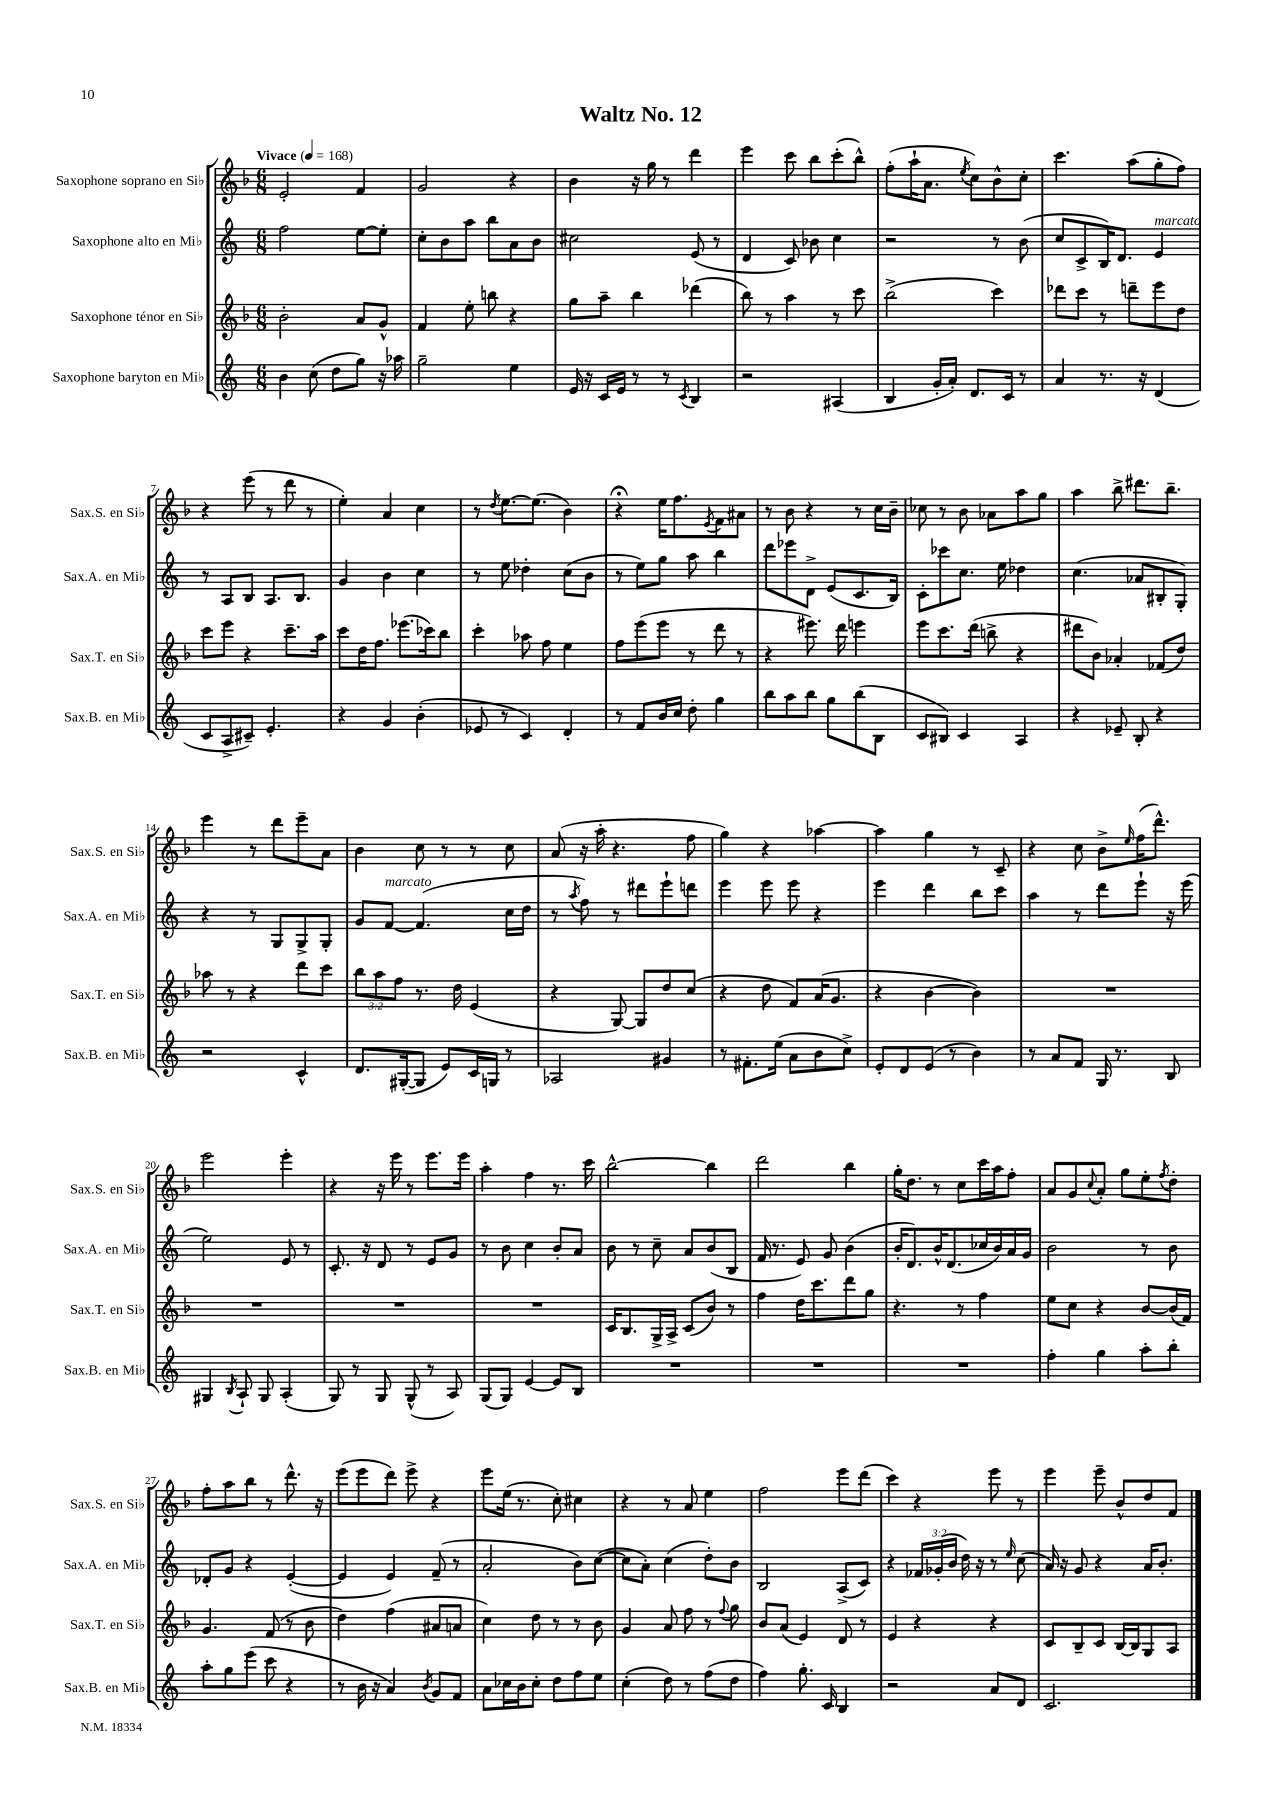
\header { title = "Waltz No. 12" }
<<
\new StaffGroup <<
\new Staff = "s0" \with { instrumentName = "Saxophone soprano en Sib" shortInstrumentName = "Sax.S. en Sib" } {
    \clef treble \key f \major \numericTimeSignature \time 6/8 \tempo "Vivace" 4 = 168
    e'2-. f'4 |
    g'2 r4 |
    bes'4 r16 g''16 r8 d'''4 |
    e'''4 c'''8 bes''8 c'''8-.( bes''8-^) |
    f''8-.( a''16-! a'8. \acciaccatura { e''8 } c''8) bes'8-^ c''8-. |
    c'''4. a''8( g''8-. f''8) |
    r4 e'''8( r8 d'''8 r8 |
    e''4-.) a'4 c''4 |
    r8 \acciaccatura { d''8 } e''8.~ e''8.( bes'4) |
    r4\fermata e''16 f''8. \acciaccatura { e'8 } f'8 ais'8 |
    r8 bes'8 r4 r8 c''16 bes'16-- |
    ces''8 r8 bes'8 aes'8 a''8 g''8 |
    a''4 bes''8-> dis'''8. bes''8.-- |
    e'''4 r8 d'''8 e'''8-- a'8 |
    bes'4 c''8 r8 r8 c''8 |
    a'8( r16 a''16-. r4. f''8 |
    g''4) r4 aes''4~ |
    aes''4 g''4 r8 c'8-- |
    r4 c''8 bes'8-> \grace { e''16 } f''16( d'''8.-^) |
    e'''2 e'''4-. |
    r4 r16 e'''16 r8 e'''8. e'''16 |
    a''4-. f''4 r8. c'''16 |
    bes''2~-^ bes''4 |
    d'''2 bes''4 |
    g''16-. d''8. r8 c''8 c'''16 a''16 f''8-. |
    a'8 g'8 \appoggiatura { c''8 } a'8-. g''8 e''8-. \acciaccatura { f''8 } d''8-. |
    f''8-. a''8 bes''8 r8 d'''8.-^ r16 |
    e'''8( e'''8 d'''8) e'''8-> r4 |
    e'''8 e''16( r8. c''8-.) cis''4 |
    r4 r8 a'8 e''4 |
    f''2 e'''8 d'''8( |
    c'''4) r4 e'''8 r8 |
    e'''4 e'''8-- bes'8-^ d''8 f'8 \bar "|." |
}
\new Staff = "s1" \with { instrumentName = "Saxophone alto en Mib" shortInstrumentName = "Sax.A. en Mib" } {
    \clef treble \key c \major \numericTimeSignature \time 6/8 \override Staff.TupletNumber.text = #tuplet-number::calc-fraction-text
    f''2 e''8~ e''8-. |
    c''8-. b'8 a''8 b''8 a'8 b'8 |
    cis''2 e'8( r8 |
    d'4 c'8) bes'8 c''4 |
    r2 r8 b'8( |
    c''8 c'8-> b16) d'8. e'4^\markup { \italic "marcato" } |
    r8 a8 b8 a8. b8. |
    g'4 b'4 c''4 |
    r8 e''8 des''4-. c''8( b'8 |
    r8 e''8) g''8 a''8 b''4 |
    d'''8 ees'''8 d'8-> e'8( c'8. b16) |
    c'8-. ces'''8 c''8. e''16 des''4 |
    c''4.( aes'8 bis8-. g8-.) |
    r4 r8 g8 g8-> g8-. |
    g'8 f'8~^\markup { \italic "marcato" } f'4.( c''16 d''16 |
    r8 \acciaccatura { a''8 } f''8) r8 dis'''8 e'''8-! d'''8 |
    e'''4 e'''8 e'''8 r4 |
    e'''4 d'''4 b''8 c'''8 |
    a''4 r8 d'''8 e'''8-! r16 e'''16( |
    e''2) e'8 r8 |
    c'8.-. r16 d'8 r8 e'8 g'8 |
    r8 b'8 c''4 b'8-. a'8 |
    b'8 r8 c''8-- a'8 b'8( b8 |
    f'16 r8. e'8) g'8 b'4( |
    b'16-. d'8.) b'16-^ d'8.( ces''16 b'16) a'16 g'16 |
    b'2 r8 b'8 |
    des'8-. g'8 r4 e'4~-.( |
    e'4 e'4) f'8--( r8 |
    a'2-. b'8) c''8~( |
    c''8 a'8-.) c''4( d''8-.) b'8 |
    b2 a8->( c'8) |
    r4 \tuplet 3/2 { fes'16 ges'16-.( b'16 } d''16) r16 r8 \grace { e''16 } c''8( |
    a'16) r16 g'8 r4 a'16 b'8.-. \bar "|." |
}
\new Staff = "s2" \with { instrumentName = "Saxophone ténor en Sib" shortInstrumentName = "Sax.T. en Sib" } {
    \clef treble \key f \major \numericTimeSignature \time 6/8 \override Staff.TupletNumber.text = #tuplet-number::calc-fraction-text
    bes'2-. a'8 g'8-^ |
    f'4 e''8-. b''8 r4 |
    g''8 a''8-- bes''4 des'''4( |
    bes''8) r8 a''4 r8 c'''8 |
    bes''2->( c'''4) |
    des'''8 c'''8 r8 d'''8-- e'''8 d''8 |
    c'''8 e'''8 r4 c'''8.-- a''16 |
    c'''8 d''16 f''8. ees'''8.( ces'''16) bes''8 |
    c'''4-. aes''8 f''8 e''4 |
    f''8 e'''8( e'''8 r8 d'''8 r8 |
    r4 eis'''8.) d'''16 e'''4 |
    e'''8 c'''8. d'''16( b''8-> r4 |
    dis'''8 bes'8) aes'4-. fes'8( d''8) |
    aes''8 r8 r4 d'''8 c'''8 |
    \tuplet 3/2 { bes''8 a''8 f''8 } r8. d''16 e'4( |
    r4 g8~) g8 d''8 c''8( |
    r4 d''8 f'8) a'16( g'8. |
    r4 bes'4~ bes'4) |
    R2. |
    R2. |
    R2. |
    R2. |
    c'16 bes8. g16-> a16-> c'8( bes'8) r8 |
    f''4 d''16 c'''8. d'''8 g''8 |
    r4. r8 f''4 |
    e''8 c''8 r4 bes'8~ bes'16( f'16) |
    g'4. f'8( r8 bes'8 |
    d''4) f''4( ais'8 a'8 |
    c''4) d''8 r8 r8 bes'8 |
    g'4 a'8 f''8 r8 \appoggiatura { f''8 } g''8 |
    bes'8 a'8( e'4) d'8 r8 |
    e'4 r4 r4 |
    c'8 bes8-- c'8 bes16~ bes16 g8 a8 \bar "|." |
}
\new Staff = "s3" \with { instrumentName = "Saxophone baryton en Mib" shortInstrumentName = "Sax.B. en Mib" } {
    \clef treble \key c \major \numericTimeSignature \time 6/8
    b'4 c''8( d''8 g''8) r16 aes''16 |
    g''2-- e''4 |
    e'16 r16 c'16 e'16 r8 r8 \acciaccatura { c'8 } b4 |
    r2 ais4( |
    b4 g'16-. a'16-.) d'8. c'16 r8 |
    a'4 r8. r16 d'4( |
    c'8 a8-> cis'8--) e'4.-. |
    r4 g'4 b'4-.( |
    ees'8 r8 c'4) d'4-. |
    r8 f'8 b'16 c''16 d''8-. g''4 |
    b''8 a''8 b''8 g''8 b''8( b8 |
    c'8 bis8) c'4 a4 |
    r4 ees'8-- b8-. r4 |
    r2 c'4-^ |
    d'8. gis16~-.( gis8 e'8) c'16 g16 r8 |
    aes2 gis'4 |
    r8 fis'8.-. e''16( a'8 b'8 c''8->) |
    e'8-. d'8 e'8( r8 b'4) |
    r8 a'8 f'8 g16 r8. b8 |
    gis4 \acciaccatura { b8 } a8-! gis8 a4-.( |
    g8) r8 g8 g8-^( r8 a8) |
    g8( g8) e'4~ e'8 b8 |
    R2. |
    R2. |
    R2. |
    f''4-. g''4 a''8-. b''8-. |
    a''8-. g''8 e'''8( c'''8 r4 |
    r8 b'16 r16 a'4) \acciaccatura { b'8 } g'8 f'8 |
    a'8 ces''16 b'16 ces''8-. d''8 f''8 e''8 |
    c''4-.( d''8) r8 f''8( d''8 |
    f''4) g''8.-. c'16 b4 |
    r2 a'8 d'8 |
    c'2. \bar "|." |
}
>>
>>
